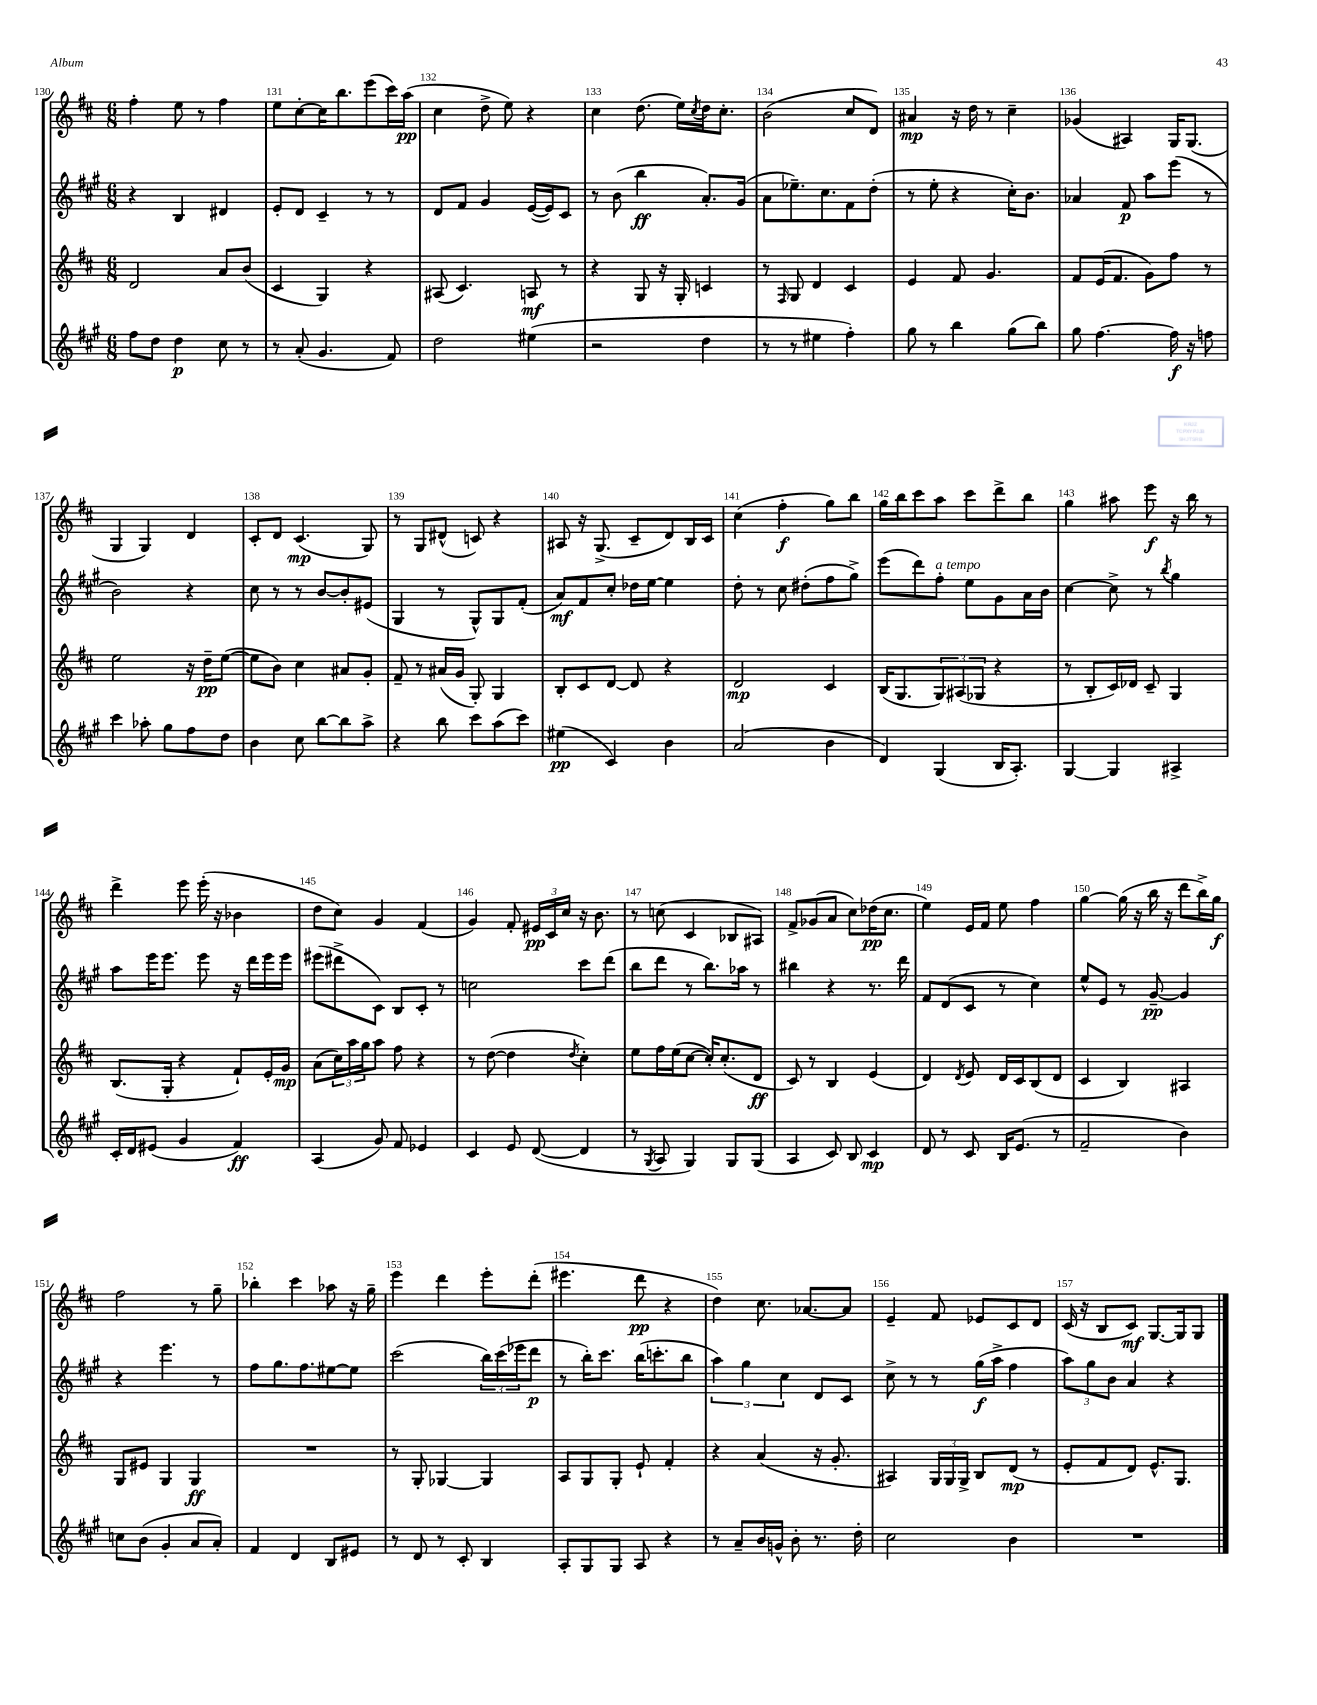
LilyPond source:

<<
\new StaffGroup <<
\new Staff = "s0" {
    \clef treble \key d \major \numericTimeSignature \time 6/8
    fis''4-. e''8 r8 fis''4 |
    e''8 cis''8~-. cis''16 b''8. e'''8( cis'''16) a''16\pp( |
    cis''4 d''8-> e''8) r4 |
    cis''4 d''8.( e''16) \acciaccatura { cis''8 } d''16 cis''8.-. |
    b'2( cis''8 d'8) |
    ais'4\mp r16 d''16 r8 cis''4-- |
    ges'4( ais4) g16 g8.( |
    g4 g4) d'4 |
    cis'8-. d'8 cis'4.\mp( g8) |
    r8 g8 dis'8-^( c'8) r4 |
    ais8 r16 g8.->( cis'8-- d'8) b16 cis'16 |
    cis''4( fis''4-.\f g''8) b''8 |
    g''16 b''16 cis'''8 a''8 cis'''8 d'''8-> b''8 |
    g''4 ais''8 e'''8\f r16 b''16 r8 |
    d'''4-> e'''8 e'''16-.( r16 bes'4 |
    d''8 cis''8) g'4 fis'4( |
    g'4) fis'8-. \tuplet 3/2 { eis'16\pp cis'16 cis''16 } r16 b'8. |
    r8 c''8( cis'4 bes8 ais8) |
    fis'8-> ges'8( a'8 cis''8) des''16\pp( cis''8. |
    e''4) e'16 fis'16 e''8 fis''4 |
    g''4~ g''16( r16 b''16 r16 d'''8 b''16->) g''16\f |
    fis''2 r8 g''8-- |
    bes''4-. cis'''4 aes''8 r16 g''16-- |
    e'''4 d'''4 e'''8-. d'''8-.( |
    eis'''4. d'''8\pp r4 |
    d''4) cis''8. aes'8.~ aes'8 |
    e'4-- fis'8 ees'8 cis'8 d'8 |
    cis'16( r16 b8 cis'8\mf) g8.~ g16 g8 \bar "|." |
}
\new Staff = "s1" {
    \clef treble \key a \major \numericTimeSignature \time 6/8
    r4 b4 dis'4 |
    e'8-. d'8 cis'4-- r8 r8 |
    d'8 fis'8 gis'4 e'16~( e'16) cis'8 |
    r8 b'8( b''4\ff a'8.-.) gis'16( |
    a'8 ees''8.--) cis''8. fis'8 d''8-.( |
    r8 e''8-. r4 cis''16-.) b'8. |
    aes'4 fis'8\p a''8 e'''8( r8 |
    b'2) r4 |
    cis''8 r8 r8 b'8~ b'8-. eis'8( |
    gis4 r8 gis8-^) gis8 fis'8-.( |
    a'8\mf) fis'8 cis''8-. des''16 e''16~ e''4 |
    d''8-. r8 cis''8 dis''8-.( fis''8 gis''8->) |
    e'''8( d'''8) fis''8-.^\markup { \italic "a tempo" } e''8 gis'8 a'16 b'16 |
    cis''4~ cis''8-> r8 \acciaccatura { b''8 } gis''4 |
    a''8 e'''16 e'''8. e'''8 r16 d'''16 e'''16 e'''16 |
    eis'''8( dis'''8-> cis'8) b8 cis'8-. r8 |
    c''2 cis'''8 d'''8( |
    b''8 d'''8 r8 b''8.) aes''16 r8 |
    bis''4 r4 r8. d'''16 |
    fis'8 d'8( cis'8 r8 cis''4) |
    e''8-^ e'8 r8 gis'8~--\pp gis'4 |
    r4 e'''4. r8 |
    fis''8 gis''8. fis''8. eis''8~ eis''8 |
    cis'''2( \tuplet 3/2 { b''16) cis'''16( ees'''16 } d'''8\p |
    r8 b''16-.) cis'''8. b''16( c'''8.-. b''8 |
    \tuplet 3/2 { a''4) gis''4 cis''4 } d'8 cis'8 |
    cis''8-> r8 r8 gis''16\f( a''16-> fis''4 |
    \tuplet 3/2 { a''8) gis''8 b'8 } a'4 r4 \bar "|." |
}
\new Staff = "s2" {
    \clef treble \key d \major \numericTimeSignature \time 6/8
    d'2 a'8 b'8( |
    cis'4 g4) r4 |
    ais8( cis'4.) a8\mf r8 |
    r4 g8 r16 g16-. c'4 |
    r8 \grace { fis16 } g8 d'4 cis'4 |
    e'4 fis'8 g'4. |
    fis'8 e'16( fis'8. g'8) fis''8 r8 |
    e''2 r16 d''16--\pp e''8~( |
    e''8 b'8) cis''4 ais'8 g'8-. |
    fis'8-- r8 ais'16( g'16 g8-.) g4 |
    b8-. cis'8 d'8~ d'8 r4 |
    d'2\mp cis'4 |
    b16( g8. \tuplet 3/2 { g8) ais8( ges8 } r4 |
    r8 b8-. cis'16) des'16 cis'8-- g4 |
    b8.( g16-. r4 fis'8-!) e'16-. g'16\mp |
    a'8( \tuplet 3/2 { cis''16) a''16 g''16 } a''8 fis''8 r4 |
    r8 d''8~( d''4 \acciaccatura { d''8 } cis''4-.) |
    e''8 fis''16 e''16( cis''8~ cis''16-.) cis''8.-.( d'8\ff |
    cis'8) r8 b4 e'4( |
    d'4) \acciaccatura { d'8 } e'8 d'16 cis'16 b8( d'8 |
    cis'4 b4) ais4 |
    g8 eis'8 g4 g4\ff |
    R2. |
    r8 g8-. ges4~ ges4 |
    a8 g8 g8-. e'8-! fis'4-. |
    r4 a'4( r16 g'8.-. |
    ais4) \tuplet 3/2 { g16 g16 g16-> } b8 d'8\mp( r8 |
    e'8-. fis'8 d'8) e'8.-^ g8. \bar "|." |
}
\new Staff = "s3" {
    \clef treble \key a \major \numericTimeSignature \time 6/8
    fis''8 d''8 d''4\p cis''8 r8 |
    r8 a'8-.( gis'4. fis'8) |
    d''2 eis''4( |
    r2 d''4 |
    r8 r8 eis''4 fis''4-.) |
    gis''8 r8 b''4 gis''8( b''8) |
    gis''8 fis''4.~ fis''16\f r16 f''8 |
    cis'''4 aes''8-. gis''8 fis''8 d''8 |
    b'4 cis''8 b''8~ b''8 a''8-> |
    r4 b''8 cis'''8 a''8( cis'''8) |
    eis''4\pp( cis'4) b'4 |
    a'2( b'4 |
    d'4) gis4( b16 a8.-.) |
    gis4~ gis4 ais4-> |
    cis'16-. d'16 eis'8( gis'4 fis'4\ff) |
    a4( gis'8) fis'8 ees'4 |
    cis'4 e'8 d'8~( d'4 |
    r8 \acciaccatura { gis8 } a8 gis4) gis8 gis8( |
    a4 cis'8) b8 cis'4\mp |
    d'8 r8 cis'8 b16 e'8.( r8 |
    fis'2-- b'4) |
    c''8 b'8( gis'4-. a'8 a'8-.) |
    fis'4 d'4 b8 eis'8 |
    r8 d'8 r8 cis'8-. b4 |
    a8-. gis8 gis8 a8 r4 |
    r8 a'8-- b'16 g'16-^ b'8-. r8. d''16-. |
    cis''2 b'4 |
    R2. \bar "|." |
}
>>
>>
\layout { \context { \Score currentBarNumber = #130 \override BarNumber.break-visibility = ##(#f #t #t) barNumberVisibility = #all-bar-numbers-visible } }
